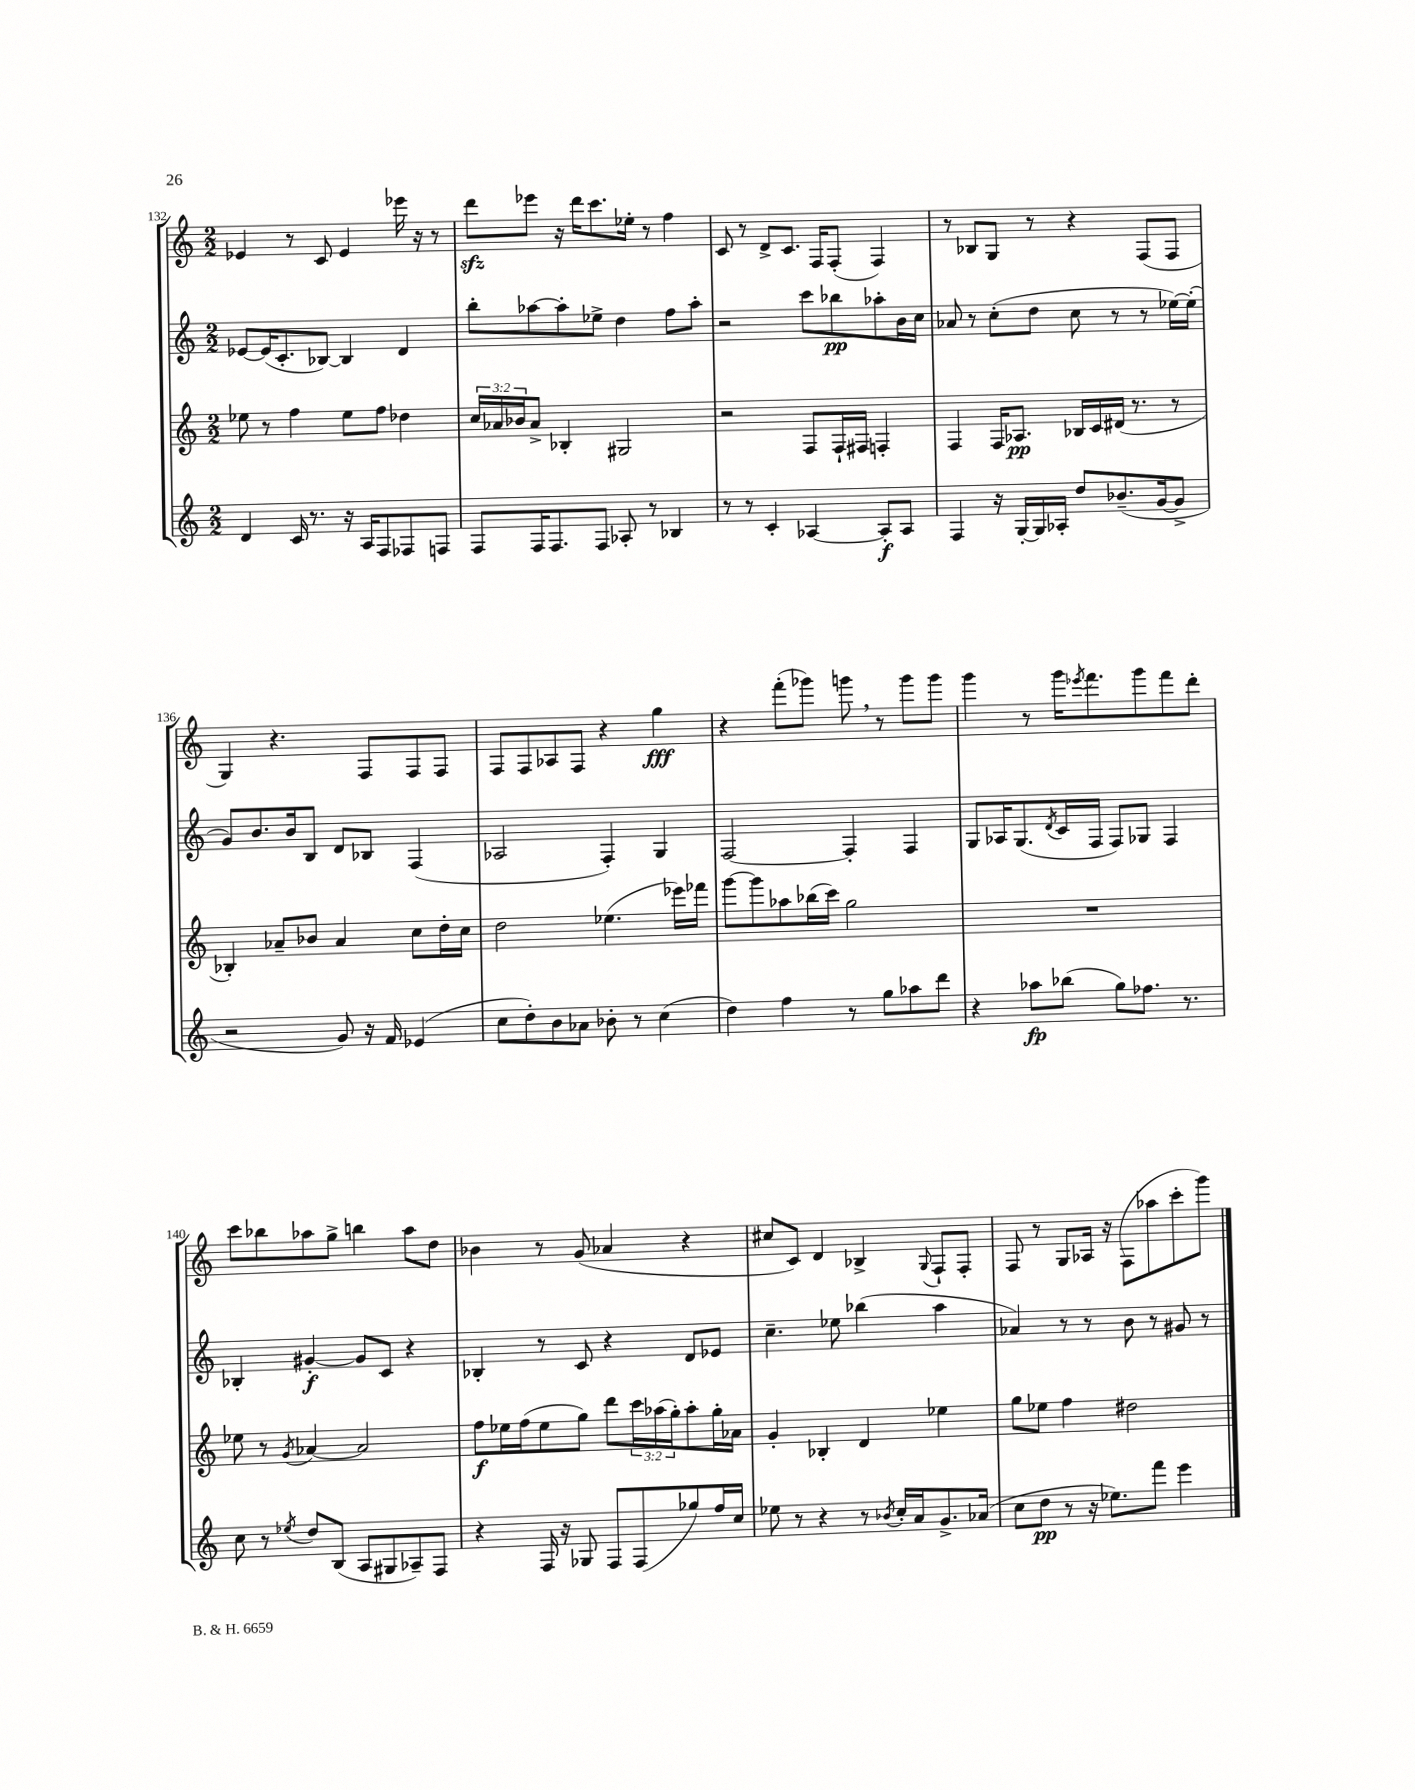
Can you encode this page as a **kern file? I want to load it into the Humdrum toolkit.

**kern	**kern	**kern	**kern
*staff4	*staff3	*staff2	*staff1
*clefG2	*clefG2	*clefG2	*clefG2
*k[]	*k[]	*k[]	*k[]
*M2/2	*M2/2	*M2/2	*M2/2
4d	8ee-	[8e-	4e-
.	8r	(16e-]	.
.	.	8.c'	.
16c	4ff	.	8r
8.r	.	.	.
.	.	[8B-)	8c
16r	8ee-	4B-]	4e-
16A	.	.	.
8F	8ff	.	.
8F-	4dd-	4d	16eee-
.	.	.	16r
8F	.	.	8r
=	=	=	=
8F	24cc	8bb'	8ddd
.	24a-	.	.
.	24b-	.	.
16F	8a-^	[8aa-	8eee-
8.F	.	.	.
.	4B-'	8aa-']	16r
.	.	.	16ddd
8F	.	8ee-^	8.ccc
8A-'	2G#	4dd	.
.	.	.	16ee-'
8r	.	.	8r
4B-	.	8ff	4ff
.	.	8aa-'	.
=	=	=	=
8r	2r	2r	8c
8r	.	.	8r
4c'	.	.	8d^
.	.	.	8.c
[4A-	8F	8ccc	.
.	.	.	16F
.	16F`	8bb-	(8F'
.	16F#	.	.
8A-']	4F'	8aa-'	4F)
8A-	.	16b	.
.	.	16cc	.
=	=	=	=
4F	4F	8a-	8r
.	.	8r	8B-
16r	16F	(8cc'	8G
[16G'	8.A-	.	.
16G]	.	8dd	8r
16A-'	.	.	.
8dd	16B-	8cc	4r
.	16c	.	.
(8.b-~	(16d#	8r	.
.	8.r	.	.
.	.	8r	(8F
[16g	.	.	.
8g^]	8r	[16ee-)	8F
.	.	(16ee-']	.
=	=	=	=
2r	4B-')	8g)	4G)
.	.	8.b	.
.	8a-~	.	4.r
.	.	16b	.
.	8b-	8B	.
8g)	4a-	8d	.
16r	.	8B-	8F
16f	.	.	.
(4e-	8cc	(4F	8F
.	16dd'	.	8F
.	16cc	.	.
=	=	=	=
8cc	2dd	2A-	8F
8dd')	.	.	8F
8b	.	.	8A-
8a-	.	.	8F
8b-'	(4.ee-	4F')	4r
8r	.	.	.
(4cc	.	4G	4gg
.	16eee-)	.	.
.	16fff-	.	.
=	=	=	=
4dd)	[8ggg	[2F	4r
.	8ggg]	.	.
4ff	8aa-	.	(8fff'
.	(16bb-	.	8ggg-)
.	16ccc)	.	.
8r	2gg	4F']	8ggg
8gg	.	.	8r
8aa-	.	4F	8ggg
8ddd	.	.	8ggg
=	=	=	=
4r	1r	8G	4ggg
.	.	16A-	.
.	.	(8.G	.
8aa-	.	.	8r
.	.	8qd	.
(8bb-	.	16c	16ggg
.	.	.	8qeee-
.	.	16F	8.fff
8gg)	.	8F)	.
8.ff-	.	8G-	8ggg
.	.	4F	8fff
8.r	.	.	.
.	.	.	8ddd'
=	=	=	=
8cc	8ee-	4B-'	8ccc
8r	8r	.	8bb-
8qee-	8qg	.	.
8dd	[4a-	[4g#'	8aa-
(8B	.	.	8gg^
8A	2a-]	8g#]	4bb
8G#	.	8c	.
8A-~)	.	4r	8aa-
8F	.	.	8dd
=	=	=	=
4r	8ff	4B-'	4b-
.	16ee-	.	.
.	(16ff	.	.
16F	8ee-	8r	8r
16r	.	.	.
8G-	8gg)	8c	(8g
8F	8ddd	4r	4a-
(8F	24ccc	.	.
.	(24aa-	.	.
.	24gg')	.	.
8gg-)	8aa-'	8d	4r
16ff	16gg'	8e-	.
16cc	16a-	.	.
=	=	=	=
8ee-	4g'	4.cc~	8cc#
8r	.	.	8c)
4r	4B-'	.	4d
.	.	8ee-	.
8r	4d	(4bb-	4B-^
8qb-	.	.	.
16cc'	.	.	.
16a	.	.	.
.	.	.	8qqG
8.g^	4ee-	4aa	8F`
.	.	.	8F'
(16a-	.	.	.
=	=	=	=
8cc	8gg	4a-)	8F
8dd	8ee-	.	8r
8r	4ff	8r	8G
16r	.	8r	16A-
8.ee-)	.	.	16r
.	2dd#	8b	(8F
8fff	.	8r	8aa-
4eee	.	8g#	8ccc'
.	.	8r	8ggg)
==	==	==	==
*-	*-	*-	*-
